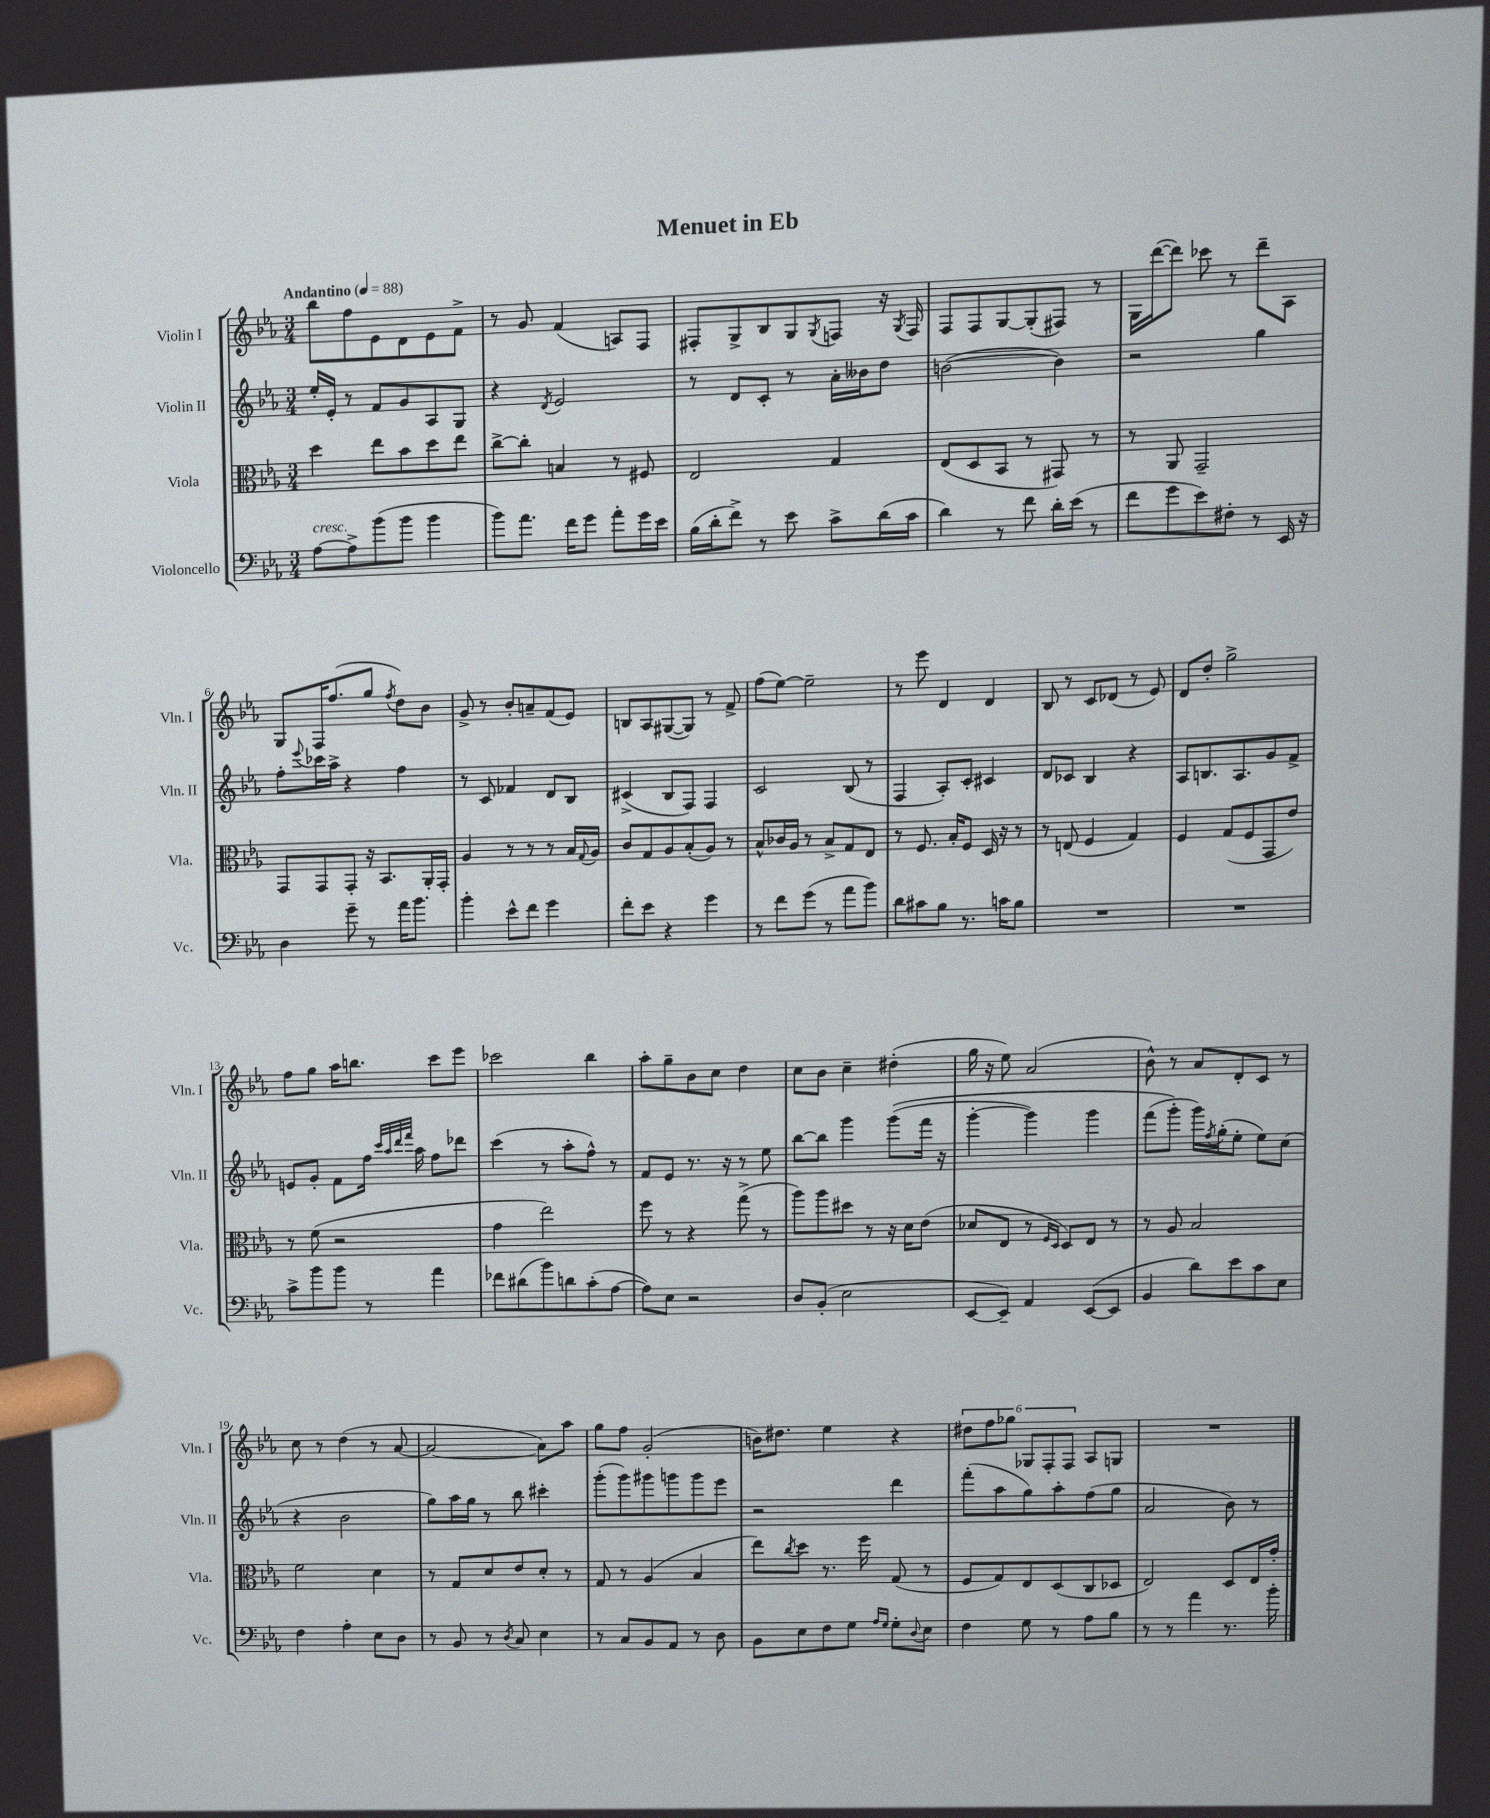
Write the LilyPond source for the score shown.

\header { title = "Menuet in Eb" }
<<
\new StaffGroup <<
\new Staff = "s0" \with { instrumentName = "Violin I" shortInstrumentName = "Vln. I" } {
    \clef treble \key ees \major \numericTimeSignature \time 3/4 \tempo "Andantino" 4 = 88
    bes''8 f''8 ees'8 d'8 ees'8 f'8-> |
    r8 g'8 f'4( a8) f8 |
    fis8-. g8-> bes8 g8 \acciaccatura { g8 } f8 r16 \acciaccatura { g8 } f16 |
    f8 f8 g8~ g8-.( fis8) r8 |
    g16 d'''16~( d'''8) ces'''8 r8 d'''8-- aes8 |
    g8 f16 f''8.( g''8 \acciaccatura { f''8 } d''8) bes'8 |
    g'8-> r8 bes'8-. a'8-- f'8( ees'8) |
    b8 aes8 gis8~( gis8) r8 f'8-> |
    f''8( ees''8~) ees''2-- |
    r8 ees'''8 d'4 d'4 |
    bes8 r8 c'8 des'8( r8 ees'8) |
    d'8 d''8-. g''2-> |
    f''8 g''8 aes''16 b''8. c'''8 ees'''8 |
    ces'''2 bes''4 |
    aes''8-. g''8-- bes'8 c''8 d''4 |
    c''8 bes'8 c''4-- dis''4-.( |
    g''16 r16 ees''8) aes'2( |
    bes'8-^) r8 aes'8 d'8-. c'8 r8 |
    c''8 r8 d''4( r8 aes'8~ |
    aes'2~ aes'8) aes''8 |
    g''8 f''8 g'2-.( |
    b'16) dis''8. ees''4 r4 |
    \tuplet 6/4 { dis''8 f''8 ges''8 ges8 f8-. f8 } aes8 g8 |
    R2. \bar "|." |
}
\new Staff = "s1" \with { instrumentName = "Violin II" shortInstrumentName = "Vln. II" } {
    \clef treble \key ees \major \numericTimeSignature \time 3/4
    ees''16-. ees'16-. r8 f'8 g'8 aes8 g8 |
    r4 \acciaccatura { d'8 } ees'2 |
    r8 d'8 c'8-. r8 aes'16-. beses'16 d''8 |
    b'2~( b'4) |
    r2 g''4 |
    f''8-. \appoggiatura { ees'''8 } ces'''16 aes''16-> r4 f''4 |
    r8 c'8 fes'4 d'8 bes8 |
    cis'4->( bes8 f8) f4 |
    c'2 bes8( r8 |
    f4 aes8-.) c'8-. cis'4 |
    d'8 ces'8 bes4 r4 |
    aes8 b8. aes8. g'8 f'8-> |
    e'8 g'8-. f'8 f''16 \grace { c'''32 aes''32 d'''32 f'''32 } aes''16 f''8 des'''8 |
    c'''4( r8 aes''8-. f''8-^) r8 |
    f'8 ees'8 r8. r16 r8 ees''8 |
    bes''8~ bes''8 g'''4 g'''8(\( f'''16 r16 |
    g'''4~-. g'''4) g'''4 |
    f'''8( g'''8-.\) g'''16) \acciaccatura { f''8 } g''16-.( ees''8-. ees''8) c''8( |
    r4 bes'2 |
    g''8) aes''16 g''16 r8 bes''8 cis'''4-. |
    g'''8-.( g'''8) gis'''8 g'''8 g'''8 ees'''8 |
    r2 d'''4 |
    f'''8-.( aes''8 g''8) aes''8-. f''8( g''8 |
    aes'2 bes'8) r8 \bar "|." |
}
\new Staff = "s2" \with { instrumentName = "Viola" shortInstrumentName = "Vla." } {
    \clef alto \key ees \major \numericTimeSignature \time 3/4
    d''4 ees''8 bes'8 d''8 ees''8 |
    c''8~-> c''8-. b4 r8 fis8 |
    ees2 g4 |
    ees8( d8 bes,8 r8 gis,8) r8 |
    r8 aes,8 g,2-- |
    g,8 g,8 g,8-. r16 bes,8. aes,16-. g,16-. |
    aes4 r8 r8 r8 bes16 \appoggiatura { g8 } aes16 |
    c'8 g8 aes8 bes8-.( aes8) r8 |
    bes8-^ ces'16 aes16 r8 bes8-> g8 ees8 |
    r8 f8. bes16-. f8 d16 r16 r8 |
    r8 e8( f4 g4) |
    f4 g8( f8 g,8 ees'8) |
    r8 f'8( r2 |
    g'4 ees''2) |
    f''8 r8 r4 g''8->( r8 |
    aes''8) aes''8 dis''8 r8 r16 d'16 ees'8( |
    des'8 ees8 r8 \grace { f16 d16 } d8) ees8 r8 |
    r8 aes8 bes2 |
    f'2 d'4 |
    r8 g8 d'8 ees'8 d'8-. r8 |
    g8 r8 aes4( bes4 |
    ees''8) \acciaccatura { c''8 } d''8 r8. f''16 g8( r8 |
    f8 g8) ees8 d8( c8 des8 |
    ees2) d8 ees16 g'16-. \bar "|." |
}
\new Staff = "s3" \with { instrumentName = "Violoncello" shortInstrumentName = "Vc." } {
    \clef bass \key ees \major \numericTimeSignature \time 3/4
    aes8~^\markup { \italic "cresc." } aes8-> bes'8( bes'8 bes'4 |
    bes'8) aes'8. f'16 g'8 aes'8-. g'16 ees'16 |
    bes16( d'16-. f'8->) r8 ees'8 c'8-> d'16( c'16 |
    d'4) r8 f'8 d'16-. ees'16( r8 |
    f'8 g'8 ees'8) fis8-. r8 ees,16 r16 |
    d4 g'8-- r8 aes'16 bes'8. |
    bes'4-. ees'8-^ f'8 g'4 |
    f'8-. ees'8 r4 g'4 |
    r8 f'8 g'8( r8 aes'8 bes'8) |
    d'8 cis'8 bes8 r8. c'16 bes8 |
    R2. |
    R2. |
    c'8-> bes'8 bes'8 r8 aes'4 |
    fes'8 dis'8( bes'8) d'8 c'8-.( aes8~ |
    aes8) ees8 r2 |
    d8 bes,8-.( ees2 |
    ees,8~ ees,8--) aes,4 ees,8~( ees,8 |
    bes,4 d'8) ees'8 c'8 ees8 |
    f4 aes4-. ees8 d8 |
    r8 bes,8 r8 \acciaccatura { d8 } c8 ees4 |
    r8 c8 bes,8 aes,8 r8 d8 |
    bes,8 ees8 f8 g8 \grace { aes16 g16 } g8-. \appoggiatura { d8 } ees8 |
    f4 g8 r8 aes8 bes8 |
    r8 r8 aes'4 r8. bes'16-. \bar "|." |
}
>>
>>
